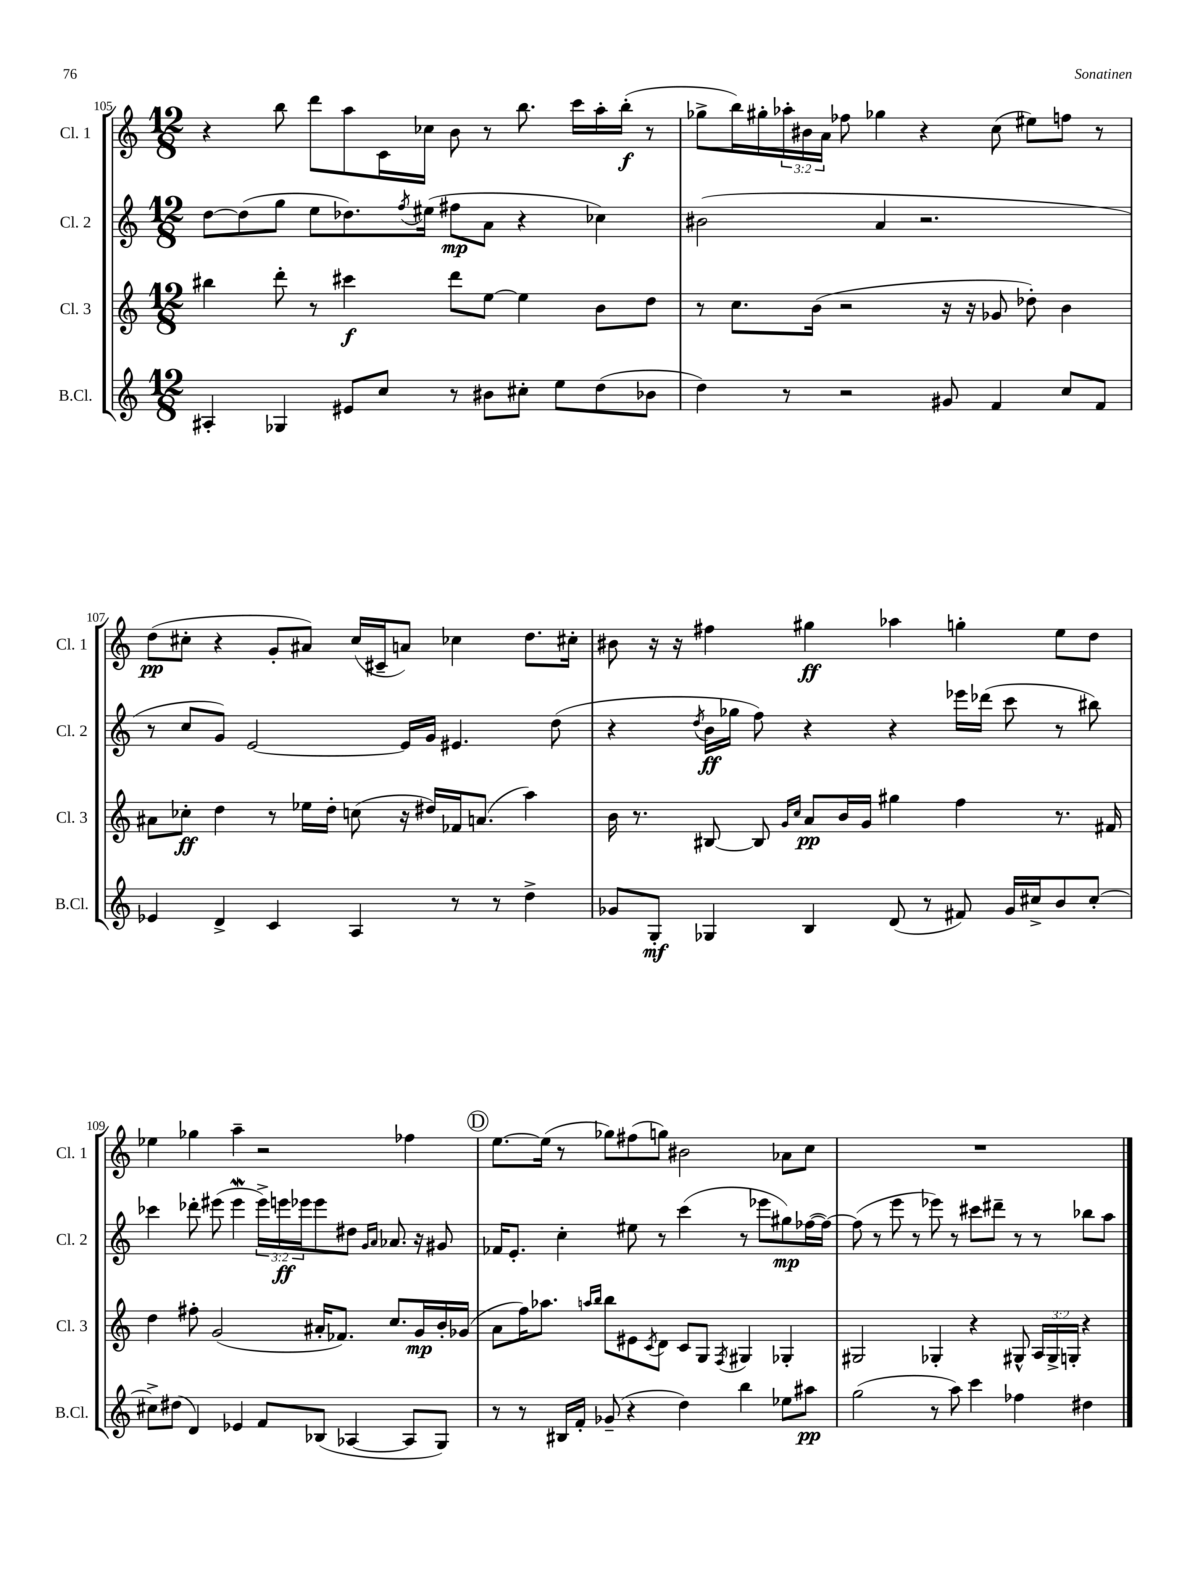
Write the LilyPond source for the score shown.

<<
\new StaffGroup <<
\new Staff = "s0" \with { instrumentName = "Cl. 1" shortInstrumentName = "Cl. 1" } {
    \clef treble \key c \major \numericTimeSignature \time 12/8 \override Staff.TupletNumber.text = #tuplet-number::calc-fraction-text
    r4 b''8 d'''8 a''8 c'16 ces''16 b'8 r8 b''8. c'''16 a''16-. b''16-.\f( r8 |
    ges''8-> b''16) gis''16-. \tuplet 3/2 { aes''16-. bis'16 a'16 } fes''8 ges''4 r4 c''8( eis''8) f''8 r8 |
    d''8\pp( cis''8-. r4 g'8-. ais'8) cis''16( cis'16-- a'8) ces''4 d''8. cis''16-. |
    bis'8 r16 r16 fis''4 gis''4\ff aes''4 g''4-. e''8 d''8 |
    ees''4 ges''4 a''4-- r2 fes''4 |
    \mark \markup { \circle "D" } e''8.~ e''16( r8 ges''8) fis''8( g''8) bis'2 aes'8 c''8 |
    R1. \bar "|." |
}
\new Staff = "s1" \with { instrumentName = "Cl. 2" shortInstrumentName = "Cl. 2" } {
    \clef treble \key c \major \numericTimeSignature \time 12/8 \override Staff.TupletNumber.text = #tuplet-number::calc-fraction-text
    d''8~ d''8( g''8 e''8 des''8.) \acciaccatura { f''8 } eis''16( fis''8\mp a'8 r4 ces''4) |
    bis'2( a'4 r2. |
    r8 c''8 g'8) e'2~ e'16 g'16 eis'4. d''8( |
    r4 \acciaccatura { d''8 } b'16\ff ges''16 f''8) r4 r4 ees'''16 des'''16( c'''8 r8 bis''8) |
    ces'''4 des'''8-. eis'''8( eis'''4\mordent \tuplet 3/2 { eis'''16->) e'''16\ff ees'''16 } ees'''8 dis''8 \grace { g'16 a'16 } aes'8. r16 gis'8 |
    \mark \markup { \circle "D" } fes'16 e'8.-. c''4-. eis''8 r8 c'''4( r8 ees'''8 gis''8\mp) fes''16~( fes''16~) |
    fes''8( r8 e'''8 r8 ees'''8) r8 cis'''8 dis'''8-- r8 r8 bes''8 a''8 \bar "|." |
}
\new Staff = "s2" \with { instrumentName = "Cl. 3" shortInstrumentName = "Cl. 3" } {
    \clef treble \key c \major \numericTimeSignature \time 12/8 \override Staff.TupletNumber.text = #tuplet-number::calc-fraction-text
    bis''4 d'''8-. r8 cis'''4\f d'''8 e''8~ e''4 b'8 d''8 |
    r8 c''8. b'16( r2 r16 r16 ges'8 des''8-.) b'4 |
    ais'8 ces''8-.\ff d''4 r8 ees''16 d''16-. c''8( r16 dis''16) fes'16 a'8.( a''4) |
    b'16 r8. bis8~ bis8 \grace { g'16 c''16 } a'8\pp b'16 g'16 gis''4 f''4 r8. fis'16 |
    d''4 fis''8-. g'2( ais'16-. fes'8.) c''8. g'16\mp b'16-. ges'16( |
    \mark \markup { \circle "D" } a'8 f''16) aes''8. \grace { a''16 b''16 } b''8 eis'8 \acciaccatura { c'8 } d'8 c'8 g8 \acciaccatura { f8 } gis4 ges4-. |
    gis2 ges4-. r4 gis8-^ \tuplet 3/2 { a16 gis16-> g16-. } r4 \bar "|." |
}
\new Staff = "s3" \with { instrumentName = "B.Cl." shortInstrumentName = "B.Cl." } {
    \clef treble \key c \major \numericTimeSignature \time 12/8
    ais4-. ges4 eis'8 c''8 r8 bis'8 cis''8-. e''8 d''8( bes'8 |
    d''4) r8 r2 gis'8 f'4 c''8 f'8 |
    ees'4 d'4-> c'4 a4 r8 r8 d''4-> |
    ges'8 g8-.\mf ges4 b4 d'8( r8 fis'8) ges'16 cis''16-> b'8 cis''8~-. |
    cis''8-> dis''8( d'4) ees'4 f'8 bes8( aes4~ aes8 g8) |
    \mark \markup { \circle "D" } r8 r8 bis16 f'16-. ges'8--( r4 d''4) b''4 ees''8 ais''8\pp |
    g''2( r8 a''8) c'''4 fes''4 dis''4 \bar "|." |
}
>>
>>
\layout { \context { \Score currentBarNumber = #105 } }
